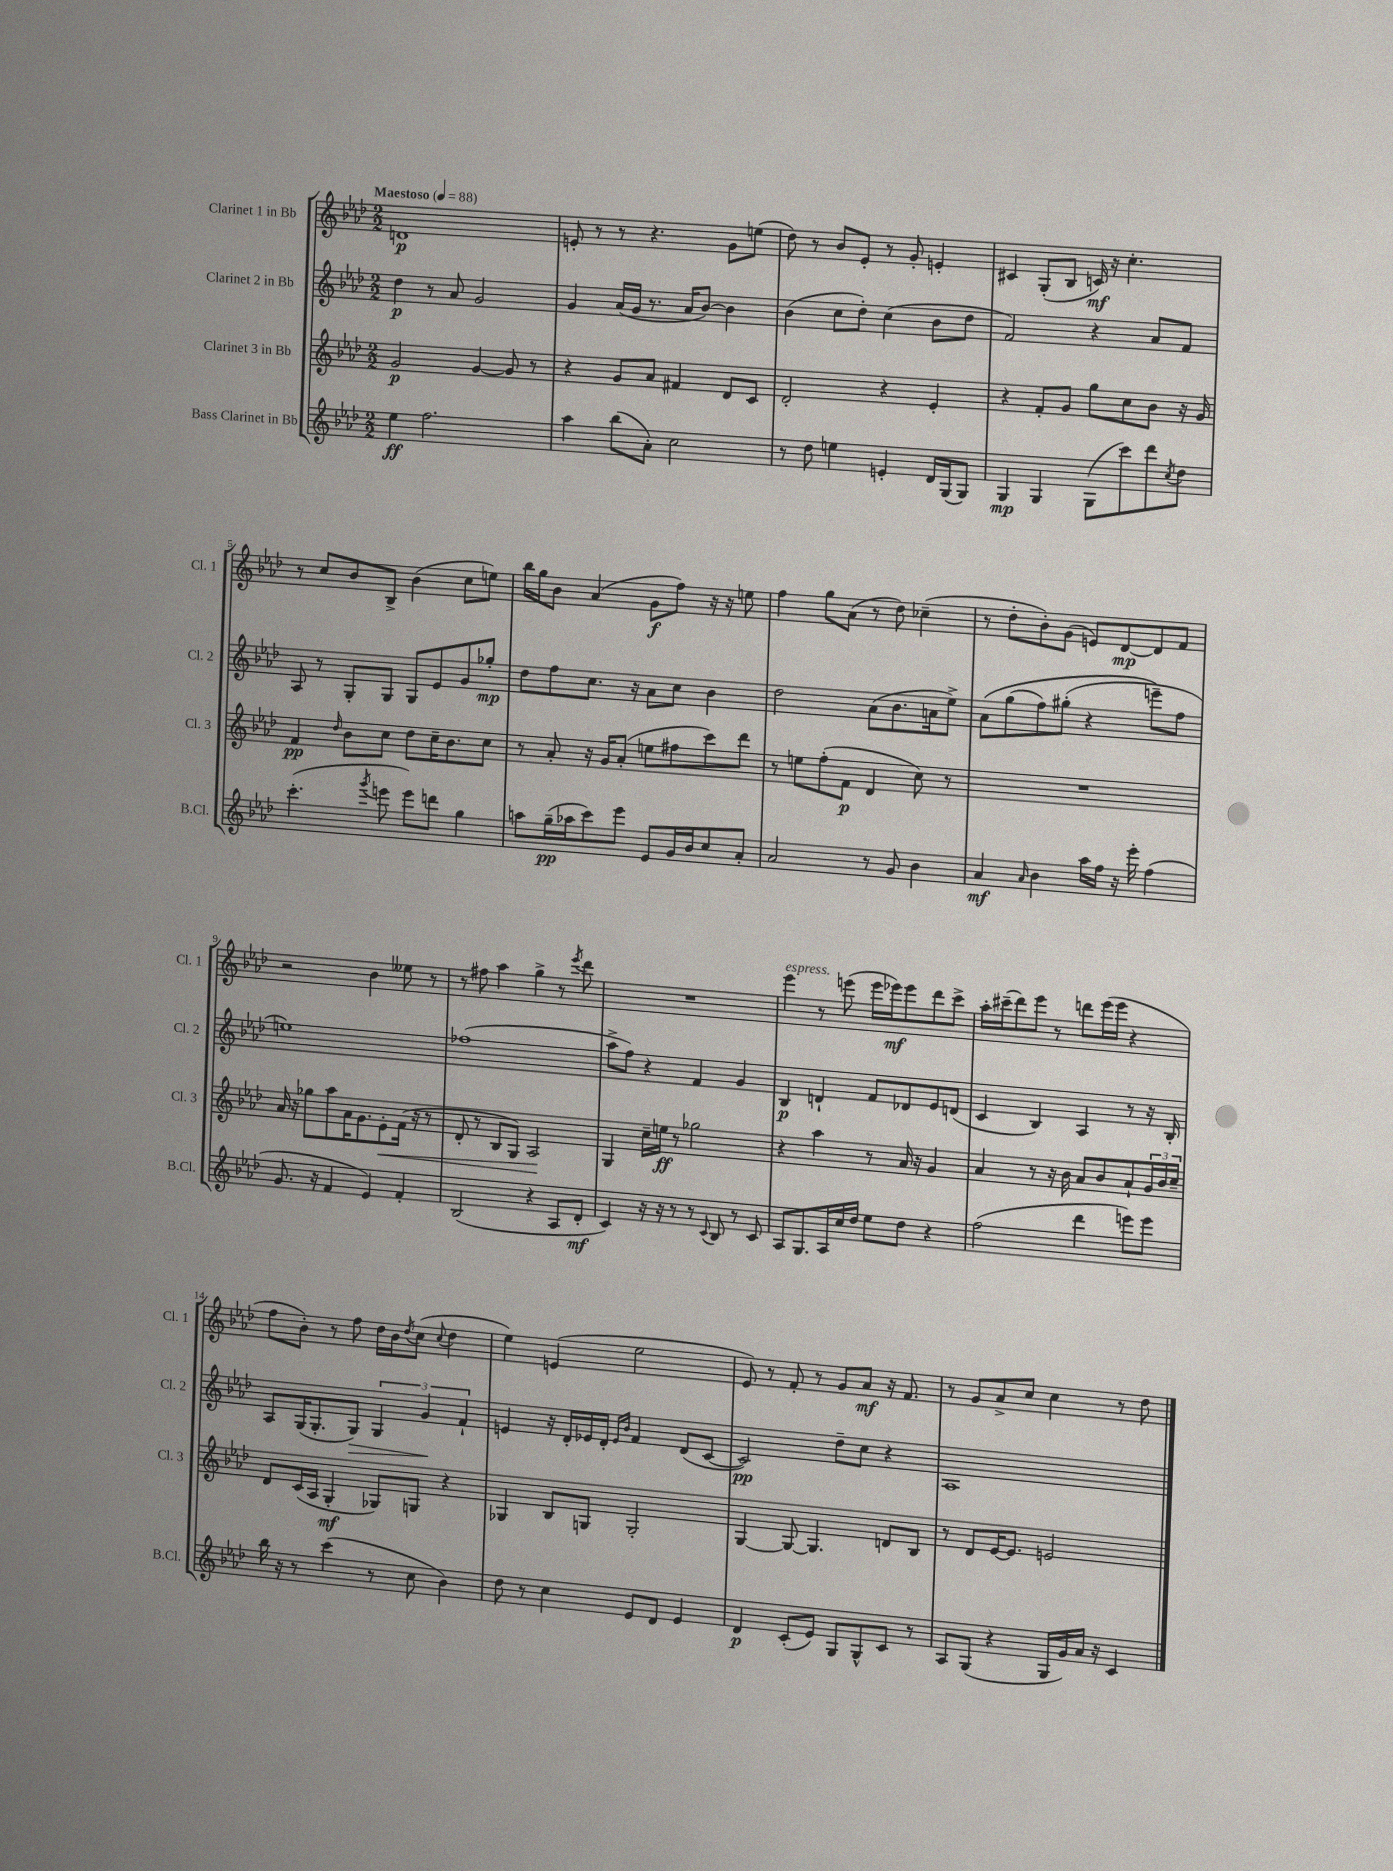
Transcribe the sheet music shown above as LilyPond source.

<<
\new StaffGroup <<
\new Staff = "s0" \with { instrumentName = "Clarinet 1 in Bb" shortInstrumentName = "Cl. 1" } {
    \clef treble \key aes \major \numericTimeSignature \time 2/2 \tempo "Maestoso" 4 = 88
    d'1\p |
    e'8-. r8 r8 r4. g'8 e''8( |
    des''8) r8 bes'8 ees'8-. r8 g'8-. e'4-. |
    cis'4 g8-.( bes8 c'16\mf) r16 c''4.-. |
    r8 c''8 bes'8 bes8-> bes'4( c''8 e''8) |
    bes''16 g''16 bes'8 aes'4( g'8\f f''8) r16 r16 e''8 |
    f''4 g''8 aes'8( r8 des''8) ces''4--( |
    r8 des''8-. bes'8-.) g'8( e'8) des'8~\mp des'8 f'8 |
    r2 bes'4 eeses''8 r8 |
    r8 fis''8 aes''4 g''4-> r8 \acciaccatura { ees'''8 } des'''8 |
    R1 |
    ees'''4^\markup { \italic "espress." } r8 e'''8( e'''16 ees'''16\mf) ees'''8 des'''8 c'''8-> |
    aes''16-. cis'''16--( des'''8) ees'''8 r8 d'''8 ees'''16( ees'''16 r4 |
    f''8 bes'8-.) r8 f''8 des''16 bes'16 \acciaccatura { des''8 } c''8( \appoggiatura { c''8 } des''4 |
    ees''4) e'4( ees''2 |
    ees'8) r8 f'8-. r8 g'8 aes'8\mf r16 f'8. |
    r8 g'8 aes'8-> c''8 c''4 r8 des''8 \bar "|." |
}
\new Staff = "s1" \with { instrumentName = "Clarinet 2 in Bb" shortInstrumentName = "Cl. 2" } {
    \clef treble \key aes \major \numericTimeSignature \time 2/2
    des''4\p r8 aes'8 g'2 |
    g'4 aes'16( g'16 r8. aes'16 bes'8~) bes'4 |
    bes'4( c''8 des''8-.) c''4( bes'8 des''8 |
    f'2) r4 aes'8 f'8 |
    aes8 r8 g8-. g8 g8 ees'8 g'8 ges''8-.\mp |
    des''8 f''8 c''8. r16 aes'8 c''8 bes'4 |
    des''2 aes'8( bes'8. a'16 ees''8->) |
    aes'8\( g''8( f''8) gis''8-.( r4 e'''8--\) f''8 |
    e''1) |
    fes''1( |
    aes''8-> f''8) r4 f'4 g'4 |
    bes4\p d'4-! f'8 des'8 ees'8 d'8( |
    c'4 bes4) aes4 r8 r16 bes16-. |
    aes8 g16( g8.-. g8\>) \tuplet 3/2 { g4 g'4\! f'4-! } |
    e'4 r16 des'16-. ees'16 des'16-. \grace { ees'16 bes'16 } f'4 des'8( c'8~ |
    c'2\pp) des''8-- c''8 r4 |
    aes1 \bar "|." |
}
\new Staff = "s2" \with { instrumentName = "Clarinet 3 in Bb" shortInstrumentName = "Cl. 3" } {
    \clef treble \key aes \major \numericTimeSignature \time 2/2
    g'2\p g'4~ g'8 r8 |
    r4 g'8 aes'8 fis'4 des'8 c'8 |
    des'2-. r4 ees'4-. |
    r4 f'8-. g'8 g''8 c''8 bes'8 r16 g'16 |
    f'4\pp \grace { des''16 } bes'8 c''8 des''8 c''16-- bes'8. c''8 |
    r8 aes'8-. r16 g'16 aes'8-.( e''8 fis''8 c'''8) des'''8 |
    r8 e''8 f''8-.( f'8\p des'4 c''8) r8 |
    R1 |
    aes'16 r16 ges''8 aes''8 aes'16 g'8. ees'8-.\< f'16( r16 r8 |
    des'8-. r8 bes8 g8) aes2\! |
    g4 c''16-- e''16\ff r8 ges''2 |
    r4 aes''4 r8 aes'16 r16 g'4 |
    aes'4 r8 r16 bes'16 aes'8 bes'8 aes'8-! \tuplet 3/2 { g'16 bes'16 c''16-- } |
    des'8 c'16( aes16 g4-.\mf ges8) g8 r4 |
    ges4 bes8 g8 g2-. |
    g4~ g8~ g4. d'8 bes8 |
    r8 des'8 ees'16~ ees'8. e'2 \bar "|." |
}
\new Staff = "s3" \with { instrumentName = "Bass Clarinet in Bb" shortInstrumentName = "B.Cl." } {
    \clef treble \key aes \major \numericTimeSignature \time 2/2
    ees''4\ff f''2. |
    aes''4 bes''8( aes'8-.) c''2 |
    r8 des''8 e''4 e'4-. des'16 g16( g8) |
    g4\mp g4 g8( c'''8) des'''8 \acciaccatura { c''8 } des''8 |
    c'''4.-.( \acciaccatura { g'''8 } e'''8 e'''8) d'''8 g''4 |
    a''8 g''16--\pp( aes''16 c'''8) ees'''8 ees'8 g'16 bes'16 c''8 aes'8-. |
    aes'2 r8 g'8 bes'4 |
    aes'4\mf \grace { aes'16 } bes'4 aes''16 f''16 r16 ees'''16-. f''4( |
    g'8. r16 f'4 ees'4) f'4-. |
    bes2( r4 aes8 des'8-.\mf |
    c'4) r16 r16 r8 r8 \appoggiatura { c'8 } bes8 r8 c'8 |
    aes8 g8. aes16 c''16 des''16 ees''8 des''8 r4 |
    f''2( des'''4 e'''8) e'''8 |
    bes''16 r16 r8 c'''4( r8 c''8 bes'4) |
    des''8 r8 c''4 ees'8 des'8 ees'4 |
    des'4\p c'8-.( ees'8) g8 g8-^ c'8 r8 |
    aes8 g8( r4 g16 g'16) aes'16 r16 c'4 \bar "|." |
}
>>
>>
